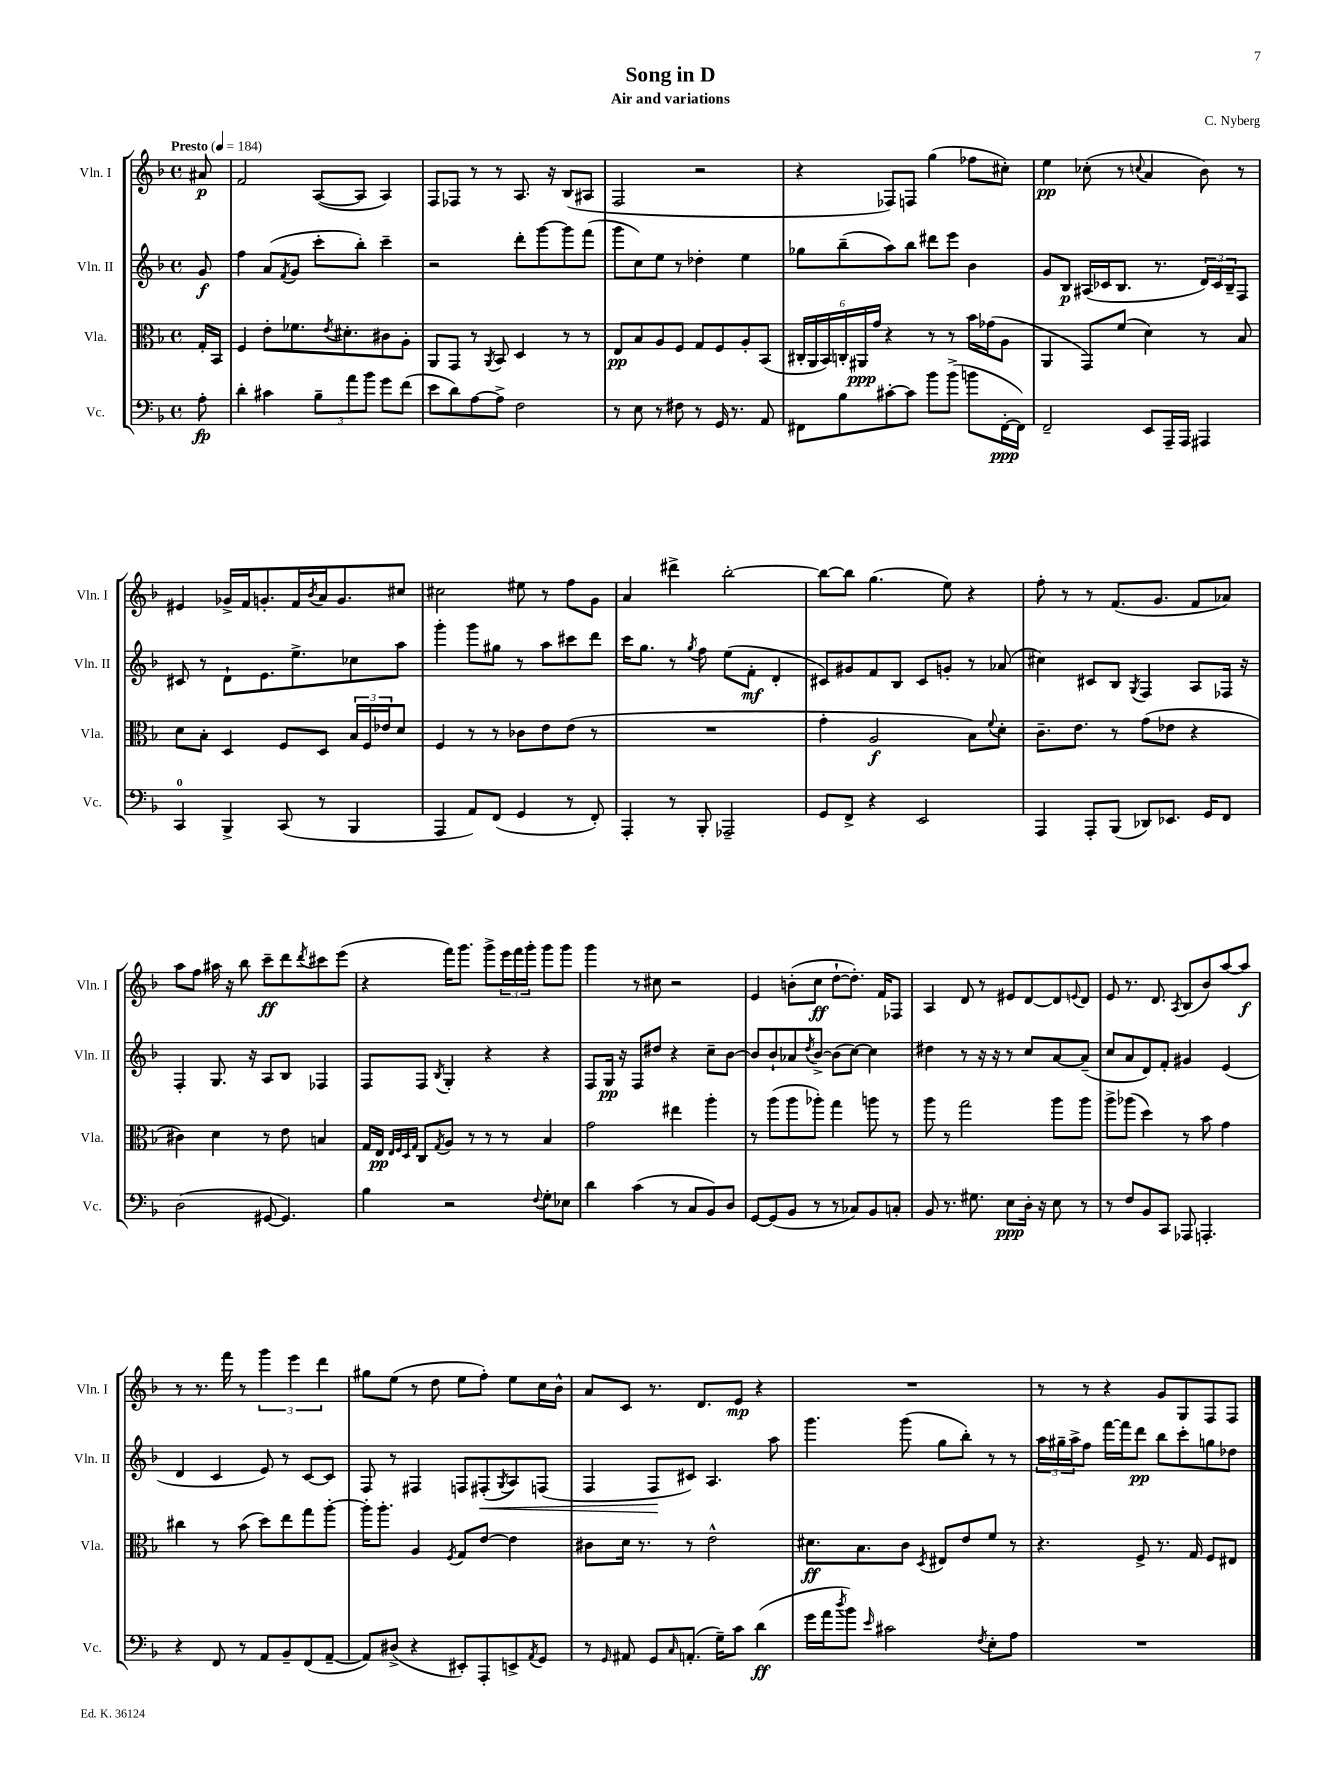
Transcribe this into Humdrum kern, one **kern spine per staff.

**kern	**kern	**kern	**kern
*staff4	*staff3	*staff2	*staff1
*clefF4	*clefC3	*clefG2	*clefG2
*k[b-]	*k[b-]	*k[b-]	*k[b-]
*M4/4	*M4/4	*M4/4	*M4/4
*met(c)	*met(c)	*met(c)	*met(c)
*MM184	*MM184	*MM184	*MM184
8A'	16G'	8g	8a#
.	16BB-	.	.
=	=	=	=
4d'	4F	4ff	2f
4c#	8e'	(8a	.
.	.	8qf	.
.	8.f-	8g	.
12B-~	.	8ccc'	([8A
.	8qe	.	.
.	8.d#'	.	.
12a	.	.	.
.	.	8bb-')	8A]
12b-	.	.	.
8g	8c#	4ccc~	4A)
(8f	8A'	.	.
=	=	=	=
8e	8AA	2r	8F
8d)	8GG	.	8F-
[8A	8r	.	8r
.	8qAA	.	.
8A^]	8BB-	.	8r
2F	4D	8ddd'	8.A
.	.	[8ggg	.
.	.	.	16r
.	8r	8ggg]	(8B-
.	8r	(8fff	8A#
=	=	=	=
8r	8E	8ggg	2F
8E	8B-	8cc)	.
8r	8A	8ee	.
8F#	8F	8r	.
8r	8G	4dd-'	2r
16GG	8F	.	.
8.r	.	.	.
.	8A'	4ee	.
8AA	(8BB-	.	.
=	=	=	=
8FF#	24C#'	8gg-	4r
.	24AA	.	.
.	24BB-)	.	.
8B-	24C'	(8bb-~	.
.	24AA#	.	.
.	24g	.	.
[8c#'	4r	8aa)	8F-)
8c#]	.	8bb-	8F
8b-	8r	8ddd#	(4gg
(8b-^	8r	8eee	.
8b	16b-	4b-	8ff-
.	(16g-	.	.
[16FF#'	8A	.	8cc#')
16FF#])	.	.	.
=	=	=	=
2FF~	4AA	8g	4ee
.	.	8B-	.
.	8GG)	(16A#	(8cc-'
.	.	16c-	.
.	(8f	8.B-	8r
.	.	.	8qqcc
8EE	4d)	.	4a
.	.	8.r	.
16AAA~	.	.	.
16AAA	.	.	.
4AAA#	8r	24d)	8b-)
.	.	24c-	.
.	.	24B-~	.
.	8B-	8F	8r
=	=	=	=
4CC	8d	8c#	4e#
.	8B-'	8r	.
4BBB-^	4D	8d`	16g-^
.	.	.	16f
.	.	8.e	8.g'
(8CC	8F	.	.
.	.	8.ee^	16f
.	.	.	8qb-
8r	8D	.	16a
.	.	.	8.g
4BBB-	24B-	8cc-	.
.	24F	.	.
.	24e-	.	.
.	8d	8aa	8cc#
=	=	=	=
4AAA	4F	4ggg'	2cc#
8AA)	8r	8ggg	.
(8FF	8r	8gg#	.
4GG	8c-	8r	8ee#
.	8e	8aa	8r
8r	(8e	8ccc#	8ff
8FF')	8r	8ddd	8g
=	=	=	=
4AAA'	1r	16ccc	4a
.	.	8.gg	.
8r	.	8r	4ddd#^
.	.	8qgg	.
8BBB-'	.	8ff	.
2AAA-~	.	(8ee	[2bb-'
.	.	8f'	.
.	.	4d'	.
=	=	=	=
8GG	4g'	8c#)	8bb-_
8FF^	.	8g#	8bb-]
4r	2A	8f	(4.gg
.	.	8B-	.
2EE	.	8c#	.
.	.	8g'	8ee)
.	8B-)	8r	4r
.	8qqf	.	.
.	8d'	(8a-	.
=	=	=	=
4AAA	8.c~	4cc#)	8ff'
.	.	.	8r
.	8.e	.	.
8AAA'	.	8c#	8r
(8BBB-	8r	8B-	(8.f
.	.	8qG	.
8DD-)	(8g	4F	.
.	.	.	8.g
8.EE-	8e-	.	.
.	4r	8A	8f
16GG	.	.	.
8FF	.	16F-	8a-)
.	.	16r	.
=	=	=	=
(2D	4c#)	4F'	8aa
.	.	.	8ff
.	4d	8.G	16aa#
.	.	.	16r
.	.	.	8bb-
.	.	16r	.
[8GG#	8r	8A	8ccc~
4.GG#])	8e	8B-	8ddd
.	.	.	8qddd
.	4B	4F-	8ccc#
.	.	.	(8eee
=	=	=	=
4B-	16G	8F	4r
.	16E	.	.
.	32qqE	.	.
.	32qqF	.	.
.	32qqD	.	.
.	32qqG	.	.
.	8C	8F	.
.	8qG	8qB-	.
2r	8A	4G'	16fff)
.	.	.	8.ggg
.	8r	.	.
.	8r	4r	8ggg^
.	8r	.	24eee
.	.	.	24fff
.	.	.	24ggg'
8qqF	.	.	.
8G'	4B-	4r	8ggg
8E-	.	.	8ggg
=	=	=	=
4d	2g	8F	4ggg
.	.	16G	.
.	.	16r	.
(4c	.	8F	8r
.	.	8dd#	8cc#
8r	4ee#	4r	2r
8C	.	.	.
8BB-)	4aa'	8cc~	.
8D	.	[8b-	.
=	=	=	=
[8GG	8r	8b-]	4e
(8GG]	(8aa	8b-`	.
8BB-	8aa	8a-	(8b'
.	.	8qdd	.
8r	8aa-')	[8b-^	8cc
8r	4gg	(8b-]	[8dd`
8C-)	.	[8cc)	8.dd'])
8BB-	8aa	4cc]	.
.	.	.	16f
8C'	8r	.	8F-
=	=	=	=
8BB-	8aa	4dd#	4A
8.r	8r	.	.
.	2gg	8r	8d
8.G#	.	.	.
.	.	16r	8r
.	.	16r	.
8E	.	8r	8e#
16D'	.	8cc	[8d
16r	.	.	.
8E	8aa	[8a	8d]
.	.	.	8qqe
8r	8aa	(8a~]	8d
=	=	=	=
8r	8aa^	8cc	8e
8F	(8aa-	8a	8.r
8BB-	4dd)	8d)	.
.	.	.	8.d
8CC	.	8f'	.
.	.	.	8qA
8AAA-	8r	4g#	(8B-
4.AAA'	8b-	.	8b-)
.	4g	(4e	[8aa
.	.	.	8aa]
=	=	=	=
4r	4cc#	4d	8r
.	.	.	8.r
8FF	8r	4c	.
.	.	.	16fff
8r	(8b-	.	8r
8AA	8dd)	8e)	6ggg
8BB-~	8ee	8r	.
.	.	.	6eee
(8FF	8gg	[8c	.
.	.	.	6ddd
[8AA~	[8aa'	8c]	.
=	=	=	=
8AA])	16aa']	8F	8gg#
.	8.aa'	.	.
(8D#^	.	8r	(8ee
4r	4A	4F#	8r
.	.	.	8dd
.	8qF	.	.
8EE#')	8G	8F	8ee
8AAA'	[8e	(8F#'	8ff')
.	.	8qG	.
8EE^	4e]	8A)	8ee
8qAA	.	.	.
8GG	.	(8F	16cc
.	.	.	16b-^^
=	=	=	=
8r	8c#	4F	8a
16qqGG	.	.	.
8AA#	16d	.	8c
.	8.r	.	.
8GG	.	8F	8.r
16qqC	.	.	.
(8.AA'	8r	8c#)	.
.	.	.	8.d
.	2e^^	4.A	.
16G~)	.	.	.
8c	.	.	8e
(4d	.	.	4r
.	.	8aa	.
=	=	=	=
16g	8.d#	4.ggg	1r
16a	.	.	.
8qdd	.	.	.
8b-)	.	.	.
.	8.B-	.	.
16qqe	.	.	.
2c#	.	.	.
.	8c	(8ggg	.
.	8qD	.	.
.	8E#	8gg	.
.	8e	8bb-')	.
8qF	.	.	.
8E'	8f	8r	.
8A	8r	8r	.
=	=	=	=
1r	4.r	24aa	8r
.	.	24gg#~	.
.	.	24aa^	.
.	.	8ff	8r
.	.	[16fff	4r
.	.	16fff]	.
.	8F^	8ddd	.
.	8.r	8bb-	8g
.	.	8ccc'	8G
.	16G	.	.
.	8F	8gg	8F
.	8E#	8dd-	8F
==	==	==	==
*-	*-	*-	*-
